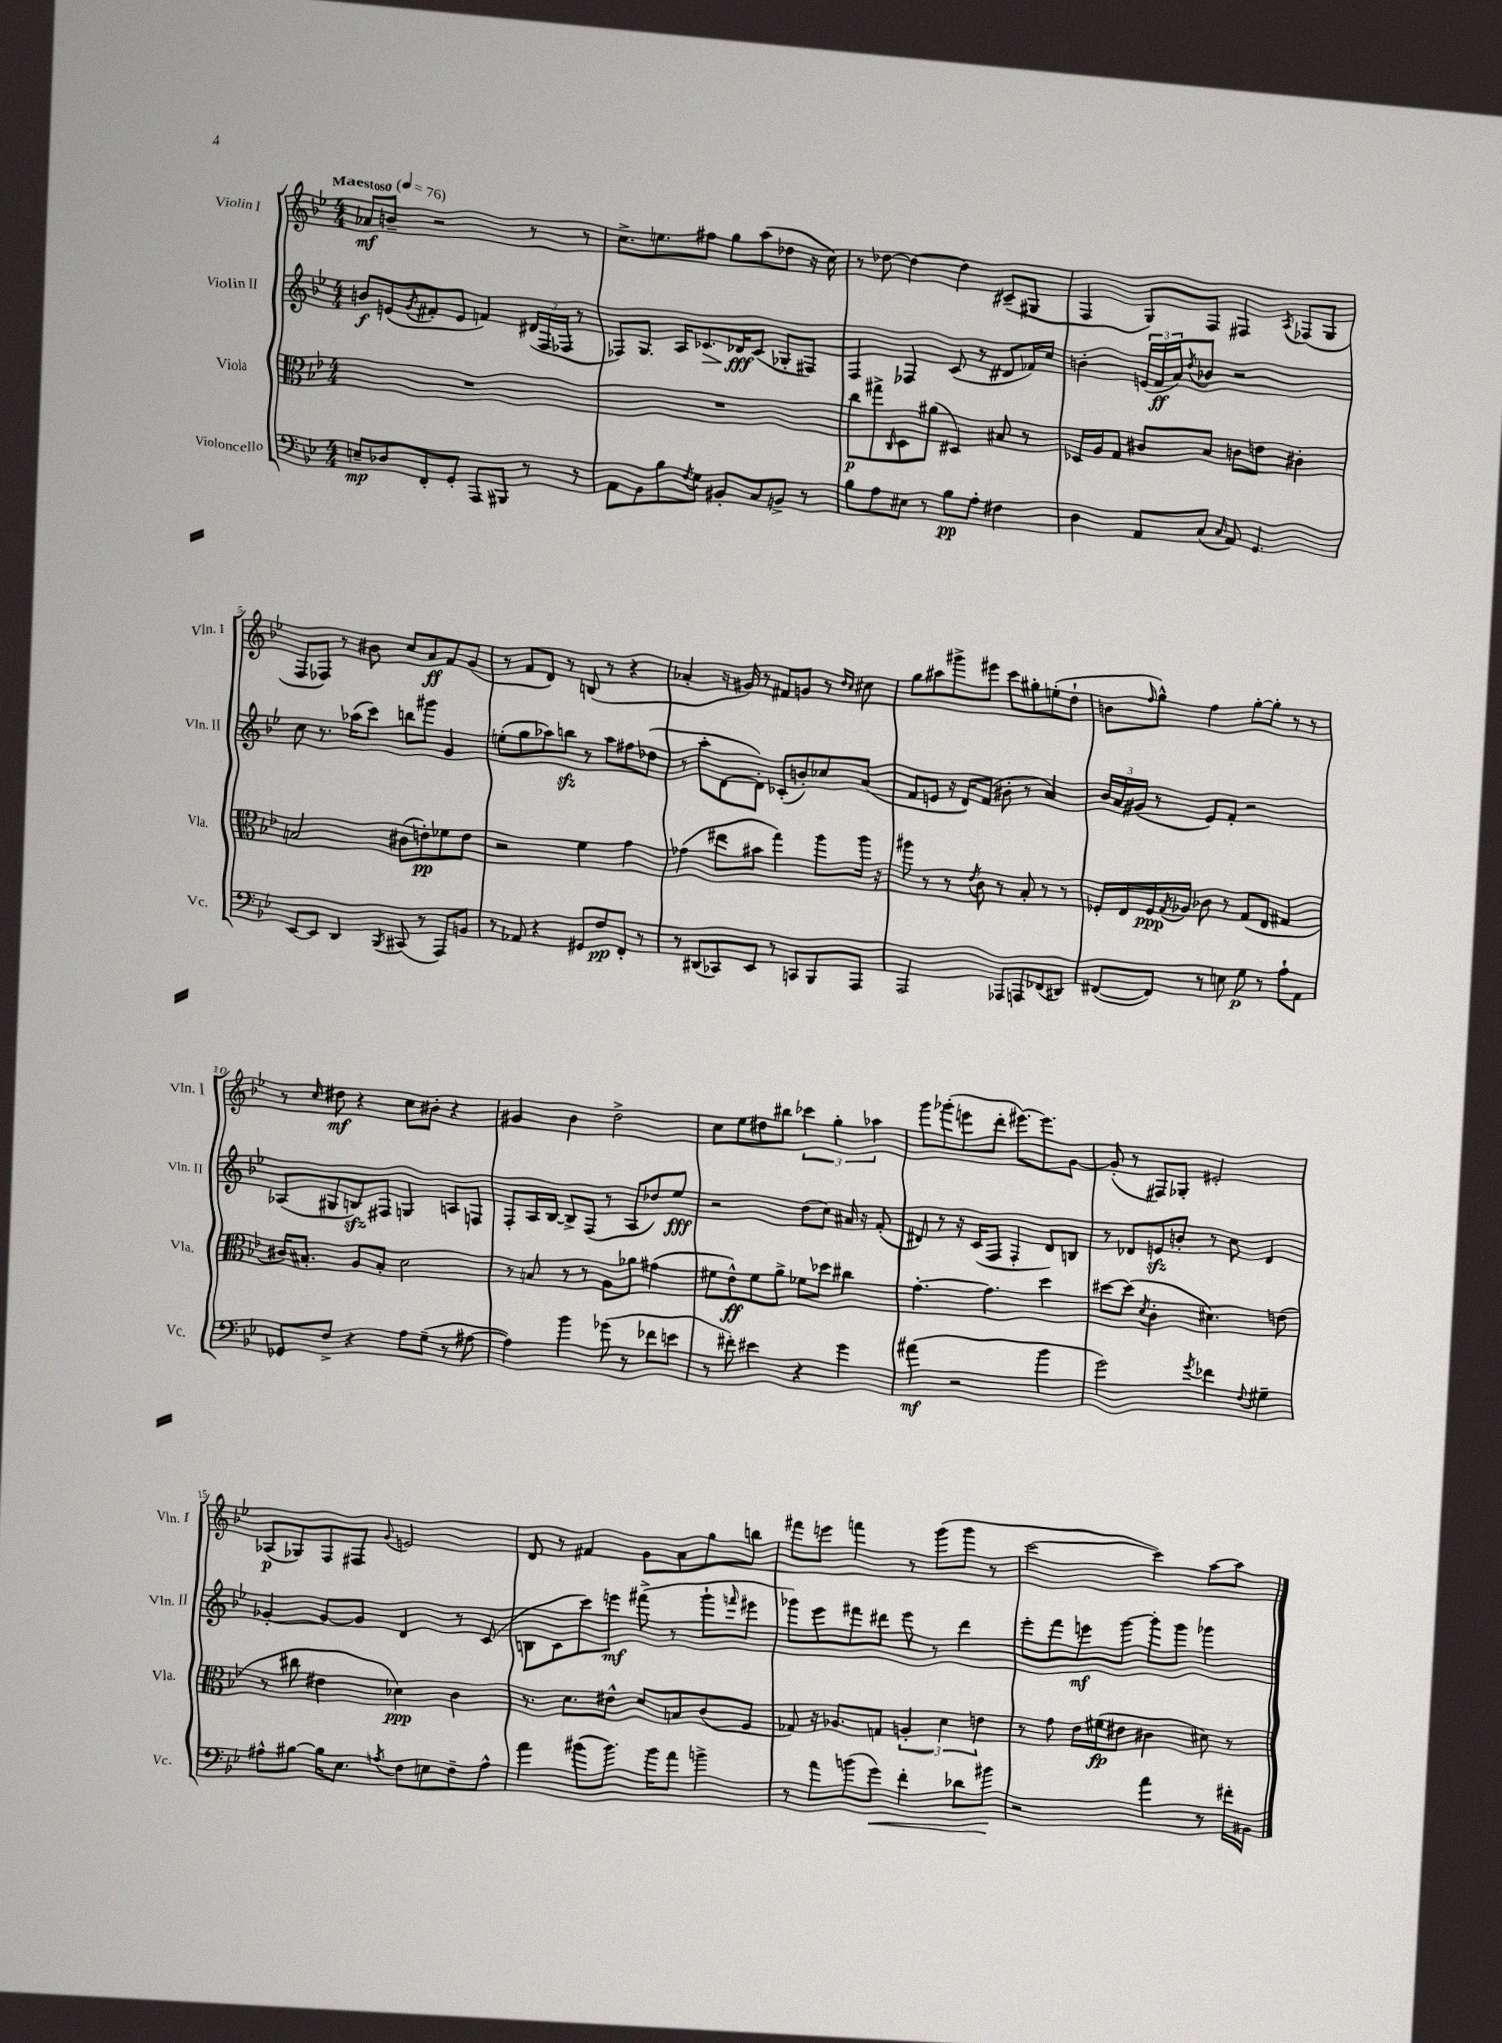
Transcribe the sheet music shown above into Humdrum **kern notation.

**kern	**kern	**kern	**kern
*staff4	*staff3	*staff2	*staff1
*clefF4	*clefC3	*clefG2	*clefG2
*k[b-e-]	*k[b-e-]	*k[b-e-]	*k[b-e-]
*M4/4	*M4/4	*M4/4	*M4/4
*MM76	*MM76	*MM76	*MM76
8E~	1r	8b	8a-
8D-	.	(8e	8b~
.	.	8qg	.
8FF'	.	8f#'	2r
8GG'	.	8e	.
8AAA	.	4f)	.
8BBB#	.	.	.
8r	.	(24d#	8r
.	.	24F	.
.	.	24F-	.
8r	.	8r	8r
=	=	=	=
8AA	1r	8F-)	8.cc^
8BB-	.	8.G	.
.	.	.	8.ee
8B-	.	.	.
.	.	16A	.
8qF	.	.	.
8G	.	8.c-	8ff#
8BB#'	.	.	8gg
.	.	16d-	.
8C	.	(8c-	(8aa
8BB^	.	8G-'	8dd-
8r	.	8F#)	16r
.	.	.	16cc)
=	=	=	=
8B-	8cc	4F	8r
8A	8gg#^	.	[8dd-
.	16qqC	.	.
8E#	8D	4F-	4dd-_
8r	(8a#	.	.
8B-	4D#)	(8c	4dd-]
8A'	.	8r	.
4F#	8B#	8d#	(8c#~
.	8r	16f-)	8G#
.	.	16cc	.
=	=	=	=
4D	16D-	4b'	4F
.	16A	.	.
.	8G	.	.
8AA	8c#	(24e	8G)
.	.	24f	.
.	.	24a)	.
.	.	8qdd	.
(8C	8B-	8b-	8F
16qqC	.	.	.
8AA)	8c	2r	4F#
4.GG	8e	.	.
.	.	.	8qA
.	4c#'	.	(8F-
.	.	.	8G
=	=	=	=
[8EE-	2B	8cc	8F
8EE-]	.	8.r	8F-)
4DD	.	.	8r
.	.	(16aa-	.
.	.	8ccc)	8b#
8qBBB-	.	.	.
(8CC#	(8c#	8bb	8cc
8r	8e')	8ggg#	8a
8AAA)	8f-	4g	8f
8BB	8e	.	(8g
=	=	=	=
8r	2r	(8ee'	8r
8AA-	.	8gg	8f
4r	.	8aa-)	8d)
.	.	8bb	8r
8GG#	4f	8r	(8B
8F	.	8aa-	8r
8FF'	4g	8ff#	4r
8r	.	(8dd-	.
=	=	=	=
8r	(4g-	8r	4a-'
(8DD#	.	8aa'	.
8CC-)	8ee#	[8d	16r
.	.	.	16g#)
8EE-	8b#	8d'])	8r
8r	4gg)	(8c-'	8f#
8CC	.	8b')	8g
8BBB-	8aa	8cc-	8r
.	.	.	16qqdd
.	.	.	16qqcc
8AAA	16aa	(8a	8cc#
.	16r	.	.
=	=	=	=
2AAA	8aa#	8f	8gg
.	8r	8e	8aa#
.	8r	16r	8ggg#^
.	.	16d)	.
.	8qe-	.	.
.	8c	(8f	8eee#
8AAA-	8r	8b#'	8ccc
8AAA	8B-'	8r	8gg#'
(8FF-	8r	4a)	(8ee'
8DD#)	8r	.	8dd`
=	=	=	=
([8FF#	16F-'	24b-	8b
.	.	24a	.
.	16E-	.	.
.	.	(24g#	.
.	.	.	16qqff
8FF#])	16F-	8r	8gg^^)
.	8qG	.	.
.	16A-	.	.
8r	8c-	8e-)	4ff
8E	8r	8f'	.
8G	(8G	2r	[8gg'
8r	8E-	.	8gg']
8A`	4G#	.	8r
8AA	.	.	8r
=	=	=	=
8GG-	16c#)	(8A-	8r
.	8.B#'	.	.
.	.	.	16qqcc
8F^	.	8G#	8dd#
4r	8A	8B)	4r
.	8B#'	8F#	.
8A	2d	4G	8cc
(8G~	.	.	8b#'
8r	.	8A	4r
[8A#	.	8F	.
=	=	=	=
4A#])	8r	8F'	4g#
.	8B	16A	.
.	.	[16B-	.
4b-	8r	8B-^]	4b-
.	8r	(8F	.
(8g-	8A	8r	2dd^
8r	8a-	8A	.
8f-	(4g#	8dd-)	.
8e	.	8ee-	.
=	=	=	=
8r	8f#	2r	8cc
8f#')	8e-^^)	.	8ee-
4e#	8f#	.	8dd#
.	8a^	.	8bb#
4r	8f-	(8dd	6ccc-
.	8dd-	8cc)	.
.	.	.	6gg'
4g	4cc#	16a#	.
.	.	16r	.
.	.	.	6aa-
.	.	(8f'	.
=	=	=	=
(4a#	[4.g'	8d#)	8ggg
.	.	8r	(8ggg-'
2r	.	16r	8eee
.	.	(16c	.
.	4.g]	8F	8ddd'
.	.	4F'	[8.eee#)
.	.	.	8.eee#]
4b-	4dd	8d#)	.
.	.	8B	[8g
=	=	=	=
2g)	[8dd#	8r	(8g']
.	(8dd#]	8d-	8r
.	8qd	.	.
.	4c'	8e	8F#)
.	.	8b'	8G-'
8qg	.	.	.
4f-	4.d#)	8r	2e#'
.	.	8cc	.
8qqF	.	.	.
4G#~	.	4d-	.
.	(8e	.	.
=	=	=	=
8A#^^	8r	[4g-'	(8A-
[8B#	8cc#	.	8G-)
16B#]	4e#	8g-_	8F
8.E-	.	.	.
.	.	8g-]	8F#
8qA	.	.	8qqg
8F	4d-)	4d	2e
8E	.	.	.
8F~	4c	8r	.
8A^^	.	(8c	.
=	=	=	=
4a	8.r	8B	8d
.	.	8c	8r
.	8.d	.	.
(8b#	.	8ccc)	4f#
8.b#)	8e#^^	8eee	.
.	8d	(8fff#^	8g
16b#	.	.	.
8a	8B	8r	8a
4b^	(8c	8ggg`	8gg
.	.	16qqfff	.
.	8F	8eee#	8bb
=	=	=	=
8r	8G-)	8ggg-)	8fff#
8a	16r	8eee-	8eee
.	8.A-	.	.
(8b	.	8fff#	4fff
8g)	8G	8ddd#	.
4f'	6A'	8eee-	8r
.	.	8r	(8ggg
.	6d	.	.
8d-	.	4ddd#	8ggg
.	6e	.	.
8b#	.	.	8r
=	=	=	=
2r	8r	8eee-'	[2ccc
.	8g	8fff	.
.	16e-	8eee	.
.	(16f#	.	.
.	8e#	[8ggg	.
4a	4c#	8ggg']	4ccc])
.	.	8ggg	.
8r	8d#)	4ggg-	[8aa
16f#'	8r	.	8aa]
16BB#	.	.	.
==	==	==	==
*-	*-	*-	*-
